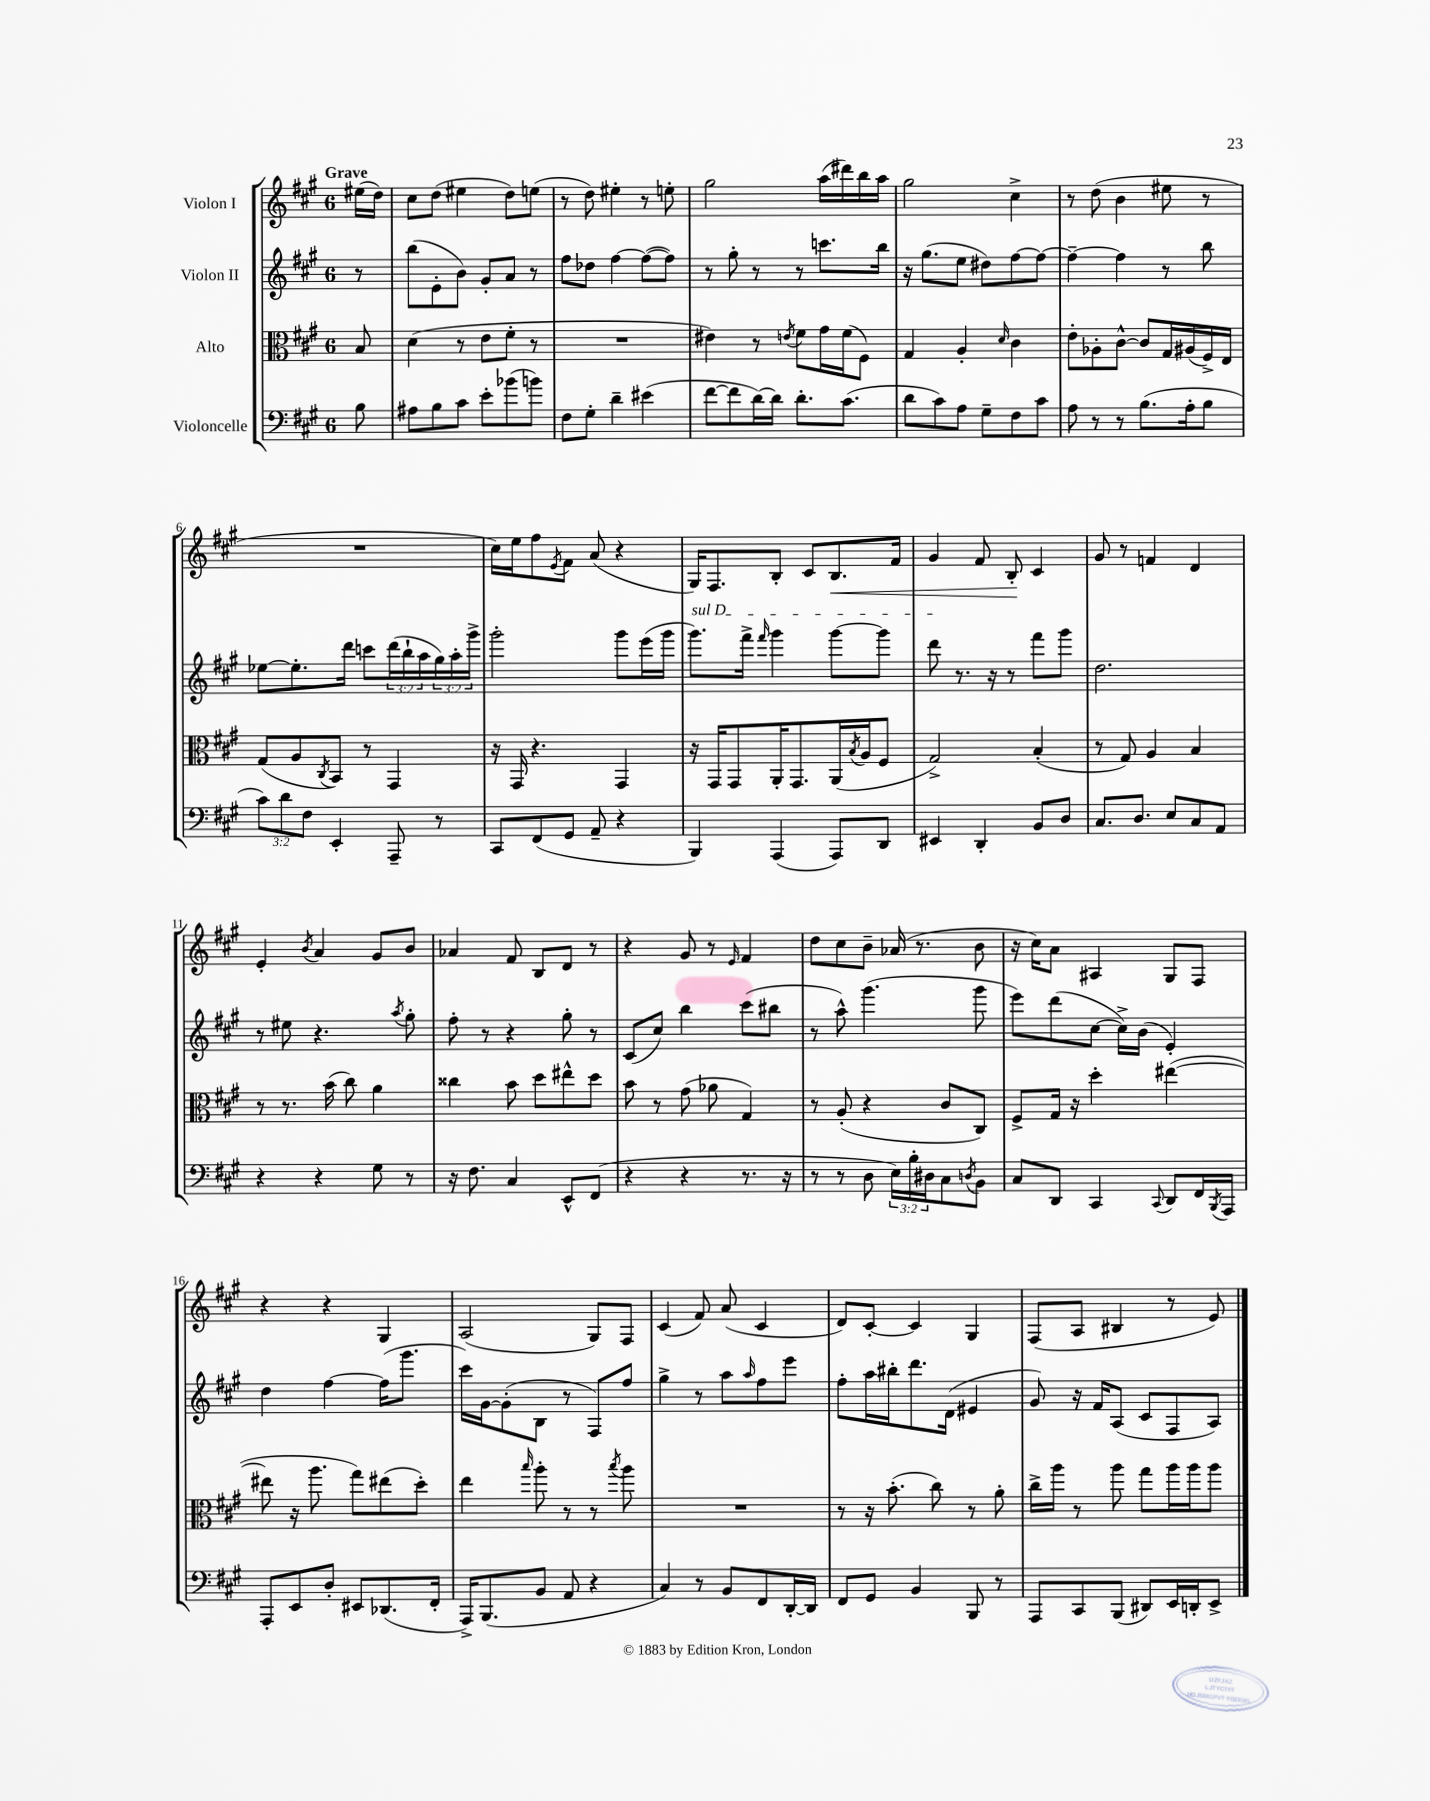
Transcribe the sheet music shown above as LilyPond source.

<<
\new StaffGroup <<
\new Staff = "s0" \with { instrumentName = "Violon I" } {
    \clef treble \key a \major \once \override Staff.TimeSignature.style = #'single-digit \time 6/8 \partial 8 \tempo "Grave"
    eis''16( d''16) |
    cis''8 d''8( eis''4 d''8) e''8( |
    r8 d''8) eis''4-. r8 e''8-. |
    gis''2 a''16( dis'''16) b''16 a''16 |
    gis''2 cis''4-> |
    r8 d''8( b'4 eis''8 r8 |
    R2. |
    cis''16) e''16 fis''8 \acciaccatura { e'8 } fis'8 a'8( r4 |
    gis16) fis8. b8-. cis'8 b8.\< fis'16 |
    gis'4 fis'8 b8-.\! cis'4 |
    gis'8 r8 f'4 d'4 |
    e'4-. \acciaccatura { b'8 } a'4 gis'8 b'8 |
    aes'4 fis'8 b8 d'8 r8 |
    r4 gis'8 r8 \grace { e'16 } fis'4 |
    d''8 cis''8 b'8-- aes'16( r8. b'8 |
    r16 cis''16) a'8 ais4 gis8 fis8 |
    r4 r4 gis4 |
    a2( gis8) fis8 |
    cis'4( fis'8) a'8( cis'4 |
    d'8) cis'8~-. cis'4 gis4 |
    fis8( a8 bis4 r8 e'8) \bar "|." |
}
\new Staff = "s1" \with { instrumentName = "Violon II" } {
    \clef treble \key a \major \once \override Staff.TimeSignature.style = #'single-digit \time 6/8 \override Staff.TupletNumber.text = #tuplet-number::calc-fraction-text \partial 8
    r8 |
    b''8( e'8-. b'8) gis'8-. a'8 r8 |
    fis''8 des''8 fis''4~ fis''8~( fis''8) |
    r8 gis''8-. r8 r8 c'''8. b''16 |
    r16 gis''8.( e''8 dis''8) fis''8~ fis''8~ |
    fis''4~-- fis''4 r8 b''8 |
    ees''8~ ees''8.-. d'''16 c'''8 \tuplet 3/2 { d'''16( b''16-! a''16 } \tuplet 3/2 { gis''16) a''16-. gis'''16-> } |
    gis'''2-. gis'''8 e'''16( gis'''16 |
    \once \override TextSpanner.bound-details.left.text = \markup { \italic "sul D" } gis'''8.\startTextSpan) fis'''16-> \grace { fis'''16 } gis'''4 gis'''8~ gis'''8 |
    d'''8\stopTextSpan r8. r16 r8 fis'''8 gis'''8 |
    d''2. |
    r8 eis''8 r4. \acciaccatura { a''8 } gis''8-. |
    fis''8-. r8 r4 gis''8-. r8 |
    cis'8( cis''8) b''4 cis'''8( bis''8 |
    r8 a''8-^) gis'''4.( gis'''8 |
    e'''8) d'''8( cis''8~ cis''16->) b'16( e'4-.) |
    d''4 fis''4~ fis''16( gis'''8. |
    cis'''16) gis'16~ gis'8-.( b8 r8 fis8) fis''8 |
    gis''4-> r8 a''8 \grace { a''16 } fis''8 e'''8 |
    fis''8-. a''16 bis''16-. d'''8. d'16( eis'4 |
    gis'8) r16 fis'16 a8( cis'8 fis8 a8) \bar "|." |
}
\new Staff = "s2" \with { instrumentName = "Alto" } {
    \clef alto \key a \major \once \override Staff.TimeSignature.style = #'single-digit \time 6/8 \partial 8
    b8 |
    d'4( r8 e'8 fis'8-. r8 |
    R2. |
    eis'4) r8 \acciaccatura { e'8 } fis'8 gis'16 fis'16( fis8) |
    gis4 a4-. \grace { d'16 } cis'4 |
    e'8-. aes8-. cis'8~-^ cis'8 gis16 ais16( fis16->) e16 |
    gis8( a8 \acciaccatura { cis8 } b,8) r8 gis,4 |
    r16 gis,16 r4. gis,4 |
    r16 gis,16 gis,8 a,16-. gis,8. a,16( \acciaccatura { b8 } a16 fis8 |
    gis2->) b4-.( |
    r8 gis8) a4 b4 |
    r8 r8. b'16( cis''8) a'4 |
    cisis''4 b'8 d''8 eis''8-^ d''8 |
    b'8 r8 gis'8( aes'8 gis4) |
    r8 a8-.( r4 cis'8 cis8) |
    fis8-> gis16 r16 d''4-. eis''4~( |
    eis''8 r16 a''8. gis''8) eis''8( d''8-.) |
    e''4 \grace { b''16 } a''8-. r8 r8 \acciaccatura { b''8 } a''8 |
    R2. |
    r8 r16 b'8.-.( cis''8) r8 a'8-. |
    cis''16-> a''16 r8 a''8 gis''8 a''16 a''16 a''8 \bar "|." |
}
\new Staff = "s3" \with { instrumentName = "Violoncelle" } {
    \clef bass \key a \major \once \override Staff.TimeSignature.style = #'single-digit \time 6/8 \override Staff.TupletNumber.text = #tuplet-number::calc-fraction-text \partial 8
    b8 |
    ais8 b8 cis'8 e'8-. bes'8( b'8) |
    fis8 gis8-. d'4-- eis'4( |
    fis'8~ fis'8 d'16~) d'16 d'8.-. cis'8.( |
    d'8 cis'8) a8 gis8-- fis8 cis'8 |
    a8 r8 r8 b8.( a16-. b8 |
    \tuplet 3/2 { cis'8) d'8 fis8 } e,4-. a,,8-- r8 |
    cis,8 fis,8( gis,8 a,8-- r4 |
    b,,4) a,,4( a,,8) d,8 |
    eis,4 d,4-. b,8 d8 |
    cis8. d8. e8 cis8 a,8 |
    r4 r4 gis8 r8 |
    r16 fis8. cis4 e,8-^ fis,8( |
    r4 r4 r8. r16 |
    r8 r8 d8 \tuplet 3/2 { e16) b16-. dis16 } cis8 \acciaccatura { d8 } b,8 |
    cis8 d,8 cis,4 \appoggiatura { cis,8 } d,8 fis,16 \acciaccatura { b,,8 } a,,16 |
    a,,8-. e,8 d8-. eis,8 des,8.( fis,16-. |
    a,,16->) b,,8.( b,8 a,8 r4 |
    cis4) r8 b,8 fis,8 d,16~-. d,16 |
    fis,8 gis,8 b,4 b,,8 r8 |
    a,,8 cis,8 b,,8( dis,8) e,16 d,16-. e,8-> \bar "|." |
}
>>
>>
